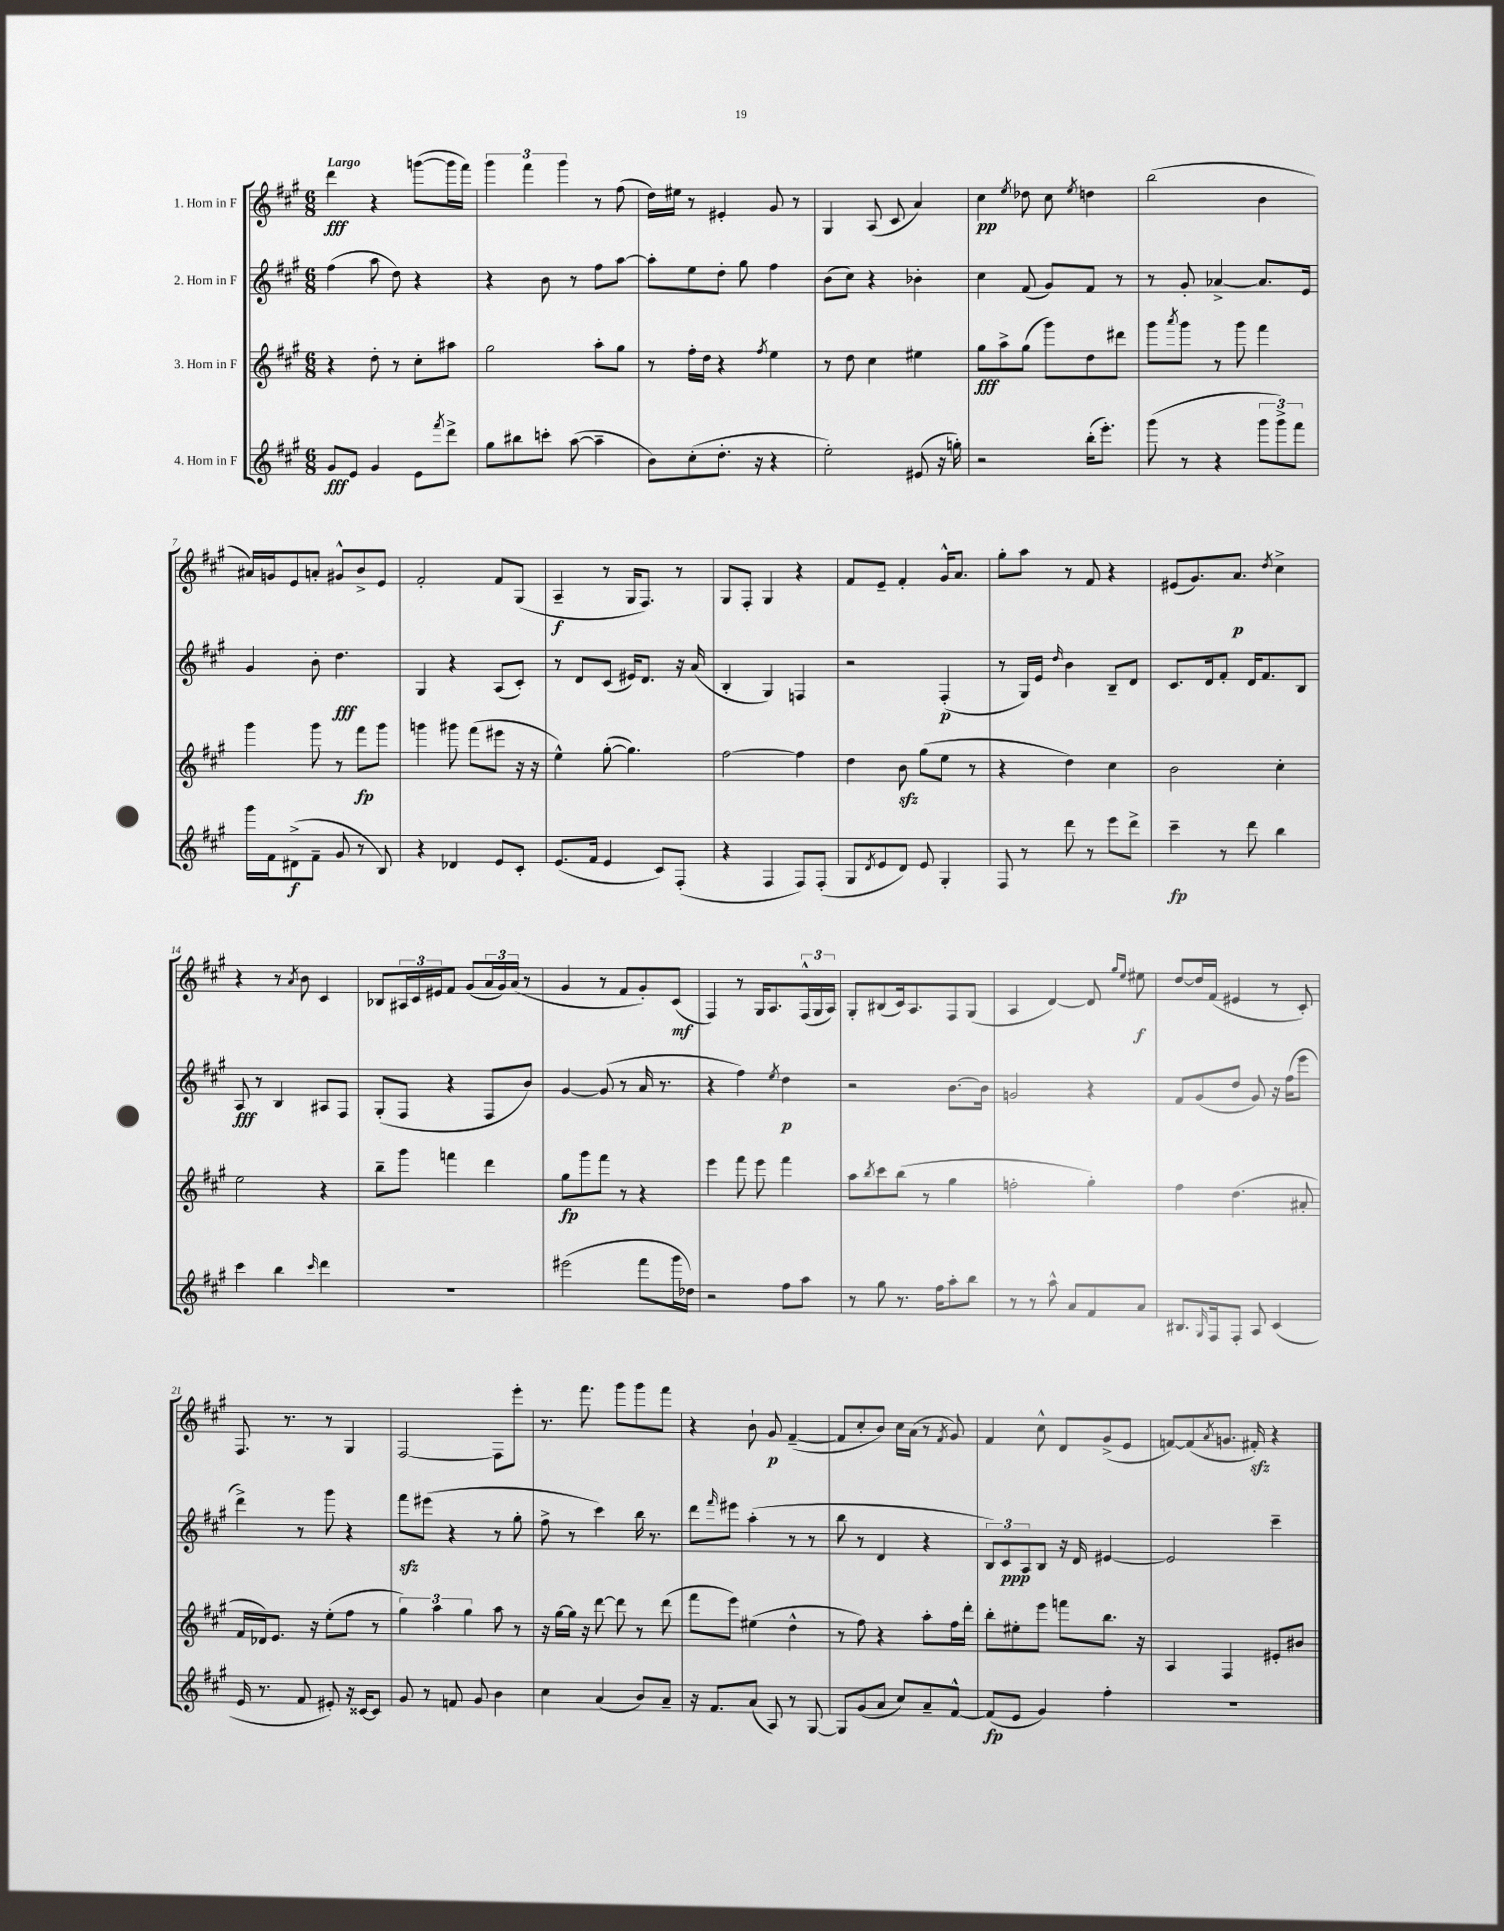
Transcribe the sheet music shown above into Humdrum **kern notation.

**kern	**kern	**kern	**kern
*staff4	*staff3	*staff2	*staff1
*clefG2	*clefG2	*clefG2	*clefG2
*k[f#c#g#]	*k[f#c#g#]	*k[f#c#g#]	*k[f#c#g#]
*M6/8	*M6/8	*M6/8	*M6/8
8g#	4r	(4ff#	4ddd
8e	.	.	.
4g#	8dd'	8aa	4r
.	8r	8dd)	.
8e	8cc#'	4r	([8ggg
8qfff#	.	.	.
8ddd^	8aa#	.	16ggg]
.	.	.	16fff#)
=	=	=	=
8gg#	2gg#	4r	6ggg#
8bb#	.	.	.
.	.	.	6fff#
8ccc'	.	8b	.
.	.	.	6ggg#
([8aa	.	8r	.
4aa~]	8aa'	8ff#	8r
.	8gg#	[8aa	(8ff#
=	=	=	=
8b)	8r	8aa']	16dd)
.	.	.	16ee#
(8cc#'	16ff#'	8ee	8r
.	16dd	.	.
8.dd'	4r	8dd'	4e#'
.	.	8gg#	.
16r	.	.	.
.	8qff#	.	.
4r	4ee	4ff#	8g#
.	.	.	8r
=	=	=	=
2ee')	8r	(8b	4G#
.	8dd	8cc#)	.
.	4cc#	4r	(8A
.	.	.	8c#
(8e#	4ee#	4b-'	4a)
16r	.	.	.
16gg')	.	.	.
=	=	=	=
2r	8gg#	4cc#	4cc#
.	8aa^	.	.
.	.	.	8qee
.	(8gg#	(8f#	8dd-
.	8ggg#)	8g#)	8cc#
.	.	.	8qee
(16bb'	8dd	8f#	4dd
8.eee')	.	.	.
.	8ddd#	8r	.
=	=	=	=
(8ggg#	8ggg#	8r	(2bb
.	8qaaa	.	.
8r	8ggg#	8g#'	.
4r	8r	[4a-^	.
.	8ggg#	.	.
12ggg#	4fff#	8.a-]	4b
12ggg#^)	.	.	.
12fff#	.	.	.
.	.	16e	.
=	=	=	=
16ggg#	4ggg#	4g#	16a#)
16f#	.	.	16g
(8d#^	.	.	8e
8f#~	8ggg#	8b'	8a'
8g#	8r	4.dd	8g#^^
8r	8fff#	.	8b^
8B)	8ggg#	.	8e
=	=	=	=
4r	4ggg	4G#	2f#'
4d-	8ggg#	4r	.
.	(8fff#	.	.
8e	8eee#	(8A	8f#
8c#'	16r	8c#')	(8G#
.	16r	.	.
=	=	=	=
(8.e	4ee^^)	8r	4A~
.	.	8d	.
16f#	.	.	.
4e	([8gg#'	(8c#	8r
.	4.gg#])	16e#)	16G#
.	.	8.d	8.F#)
8c#)	.	.	.
(8F#'	.	16r	8r
.	.	(16a	.
=	=	=	=
4r	[2ff#	4B'	8G#
.	.	.	8F#'
4F#	.	4G#)	4G#
8F#)	4ff#]	4F	4r
(8F#'	.	.	.
=	=	=	=
8G#	4dd	2r	8f#
8qd	.	.	.
8e	.	.	8e~
8d)	8b	.	4f#'
8e	(8gg#	.	.
4G#'	8ee	(4F#'	16g#^^
.	.	.	8.a
.	8r	.	.
=	=	=	=
8F#	4r	8r	8gg#'
8r	.	16G#)	8aa
.	.	16e	.
.	.	16qqdd	.
8ddd	4dd)	4b	8r
8r	.	.	8f#
8eee	4cc#	8B~	4r
8ddd^	.	8d	.
=	=	=	=
4ccc#~	2b	8.c#	(8e#
.	.	.	8.g#)
.	.	16d	.
8r	.	8f#'	.
.	.	.	8.a
8ddd	.	16d	.
.	.	8.f#	.
.	.	.	8qdd
4bb	4cc#'	.	4cc#^
.	.	8B	.
=	=	=	=
4ccc#	2ee	8A	4r
.	.	8r	.
4bb	.	4B	8r
.	.	.	8qa
.	.	.	8b
16qqccc#	.	.	.
4ddd	4r	8A#	4c#
.	.	8F#	.
=	=	=	=
2.r	8bb~	(8G#'	8B-
.	8ggg#	8F#	24A#
.	.	.	24c#
.	.	.	24e#
.	4fff	4r	8f#
.	.	.	(8g#
.	4ddd	8F#	24a
.	.	.	24g#)
.	.	.	(24a
.	.	8b)	8r
=	=	=	=
(2eee#	8gg#	[4g#	4g#
.	8ggg#	.	.
.	8fff#	(8g#]	8r
.	8r	8r	8f#
8fff#	4r	16a	8g#')
.	.	8.r	.
16ggg#	.	.	(8c#
16dd-)	.	.	.
=	=	=	=
2r	4eee	4r	4F#)
.	8fff#	4ff#)	8r
.	8eee	.	16G#
.	.	.	8.A
.	.	8qee	.
8ff#	4fff#	4dd	.
8aa	.	.	(24F#^^
.	.	.	24G#
.	.	.	24A)
=	=	=	=
8r	8aa	2r	8G#'
.	8qbb	.	.
8gg#	8ccc#	.	(8B#
8.r	(8bb	.	16c#)
.	.	.	8.A
.	8r	.	.
16ff#	.	.	.
8aa'	4gg#	[8.b	8F#
8bb	.	.	(8G#
.	.	16b]	.
=	=	=	=
8r	2ff'	2g	4A
8r	.	.	.
8aa^^	.	.	[4d)
8a	.	.	.
8f#	4gg#')	4r	8d]
.	.	.	16qqgg#
.	.	.	16qqee
8a	.	.	8ee#
=	=	=	=
8.B#	4ff#	8f#	[8dd
.	.	(8g#	16dd]
16qqG#	.	.	.
16F#	.	.	(16f#
8F#'	(4.dd	8dd	4e#
8A	.	8g#)	.
(4c#	.	16r	8r
.	.	(16ff#	.
.	8a#'	8eee	8c#')
=	=	=	=
16e	16f#	4ddd^)	8.F#
8.r	16d-)	.	.
.	8.e	.	.
.	.	.	8.r
8f#	.	8r	.
.	16r	.	.
8e#')	(8ee'	8ggg#	8r
16r	8ff#	4r	4G#
[16c##	.	.	.
8c##]	8r	.	.
=	=	=	=
8g#	6gg#)	8fff#	[2F#
8r	.	(8eee#	.
.	6aa	.	.
8f	.	4r	.
.	6gg#	.	.
8g#	.	.	.
4b	8aa	8r	8F#]
.	8r	8gg#'	8eee'
=	=	=	=
4cc#	16r	8ff#^	8.r
.	[16gg#	.	.
.	16gg#]	8r	.
.	16r	.	8.fff#
(4a	[8ddd	4ccc#)	.
.	8ddd]	.	8ggg#
8b)	8r	16bb	8ggg#
.	.	8.r	.
8a~	(8ddd	.	8fff#
=	=	=	=
16r	8fff#	8ddd	4r
8.f#	.	.	.
.	.	16qqfff#	.
.	8eee)	8eee#	.
(8a	(4ee#	(4aa'	8b`
8A)	.	.	8g#
8r	4dd^^	8r	([4f#~
[8G#	.	8r	.
=	=	=	=
8G#]	8r	8bb	8f#]
(8g#	8ff#)	8r	8cc#'
8a	4r	4d	8b)
8cc#)	.	.	16cc#
.	.	.	(16a
8a~	8aa'	4r	8r
.	.	.	8qf#
[8f#^^	16ff#	.	8g#)
.	16ddd'	.	.
=	=	=	=
(8f#]	8bb'	12B)	4f#
.	.	12c#	.
8e	8ee#'	.	.
.	.	12A	.
4g#)	8eee	8B	8cc#^^
.	8fff	16r	8d
.	.	16d	.
4ff#'	8.bb	[4e#	(8g#^
.	.	.	8e
.	16r	.	.
=	=	=	=
2.r	4A	2e#]	[8f)
.	.	.	(8f]
.	.	.	8qa
.	4F#	.	8.g
.	.	.	16f#')
.	8e#'	4ccc#~	4r
.	8b#	.	.
==	==	==	==
*-	*-	*-	*-
